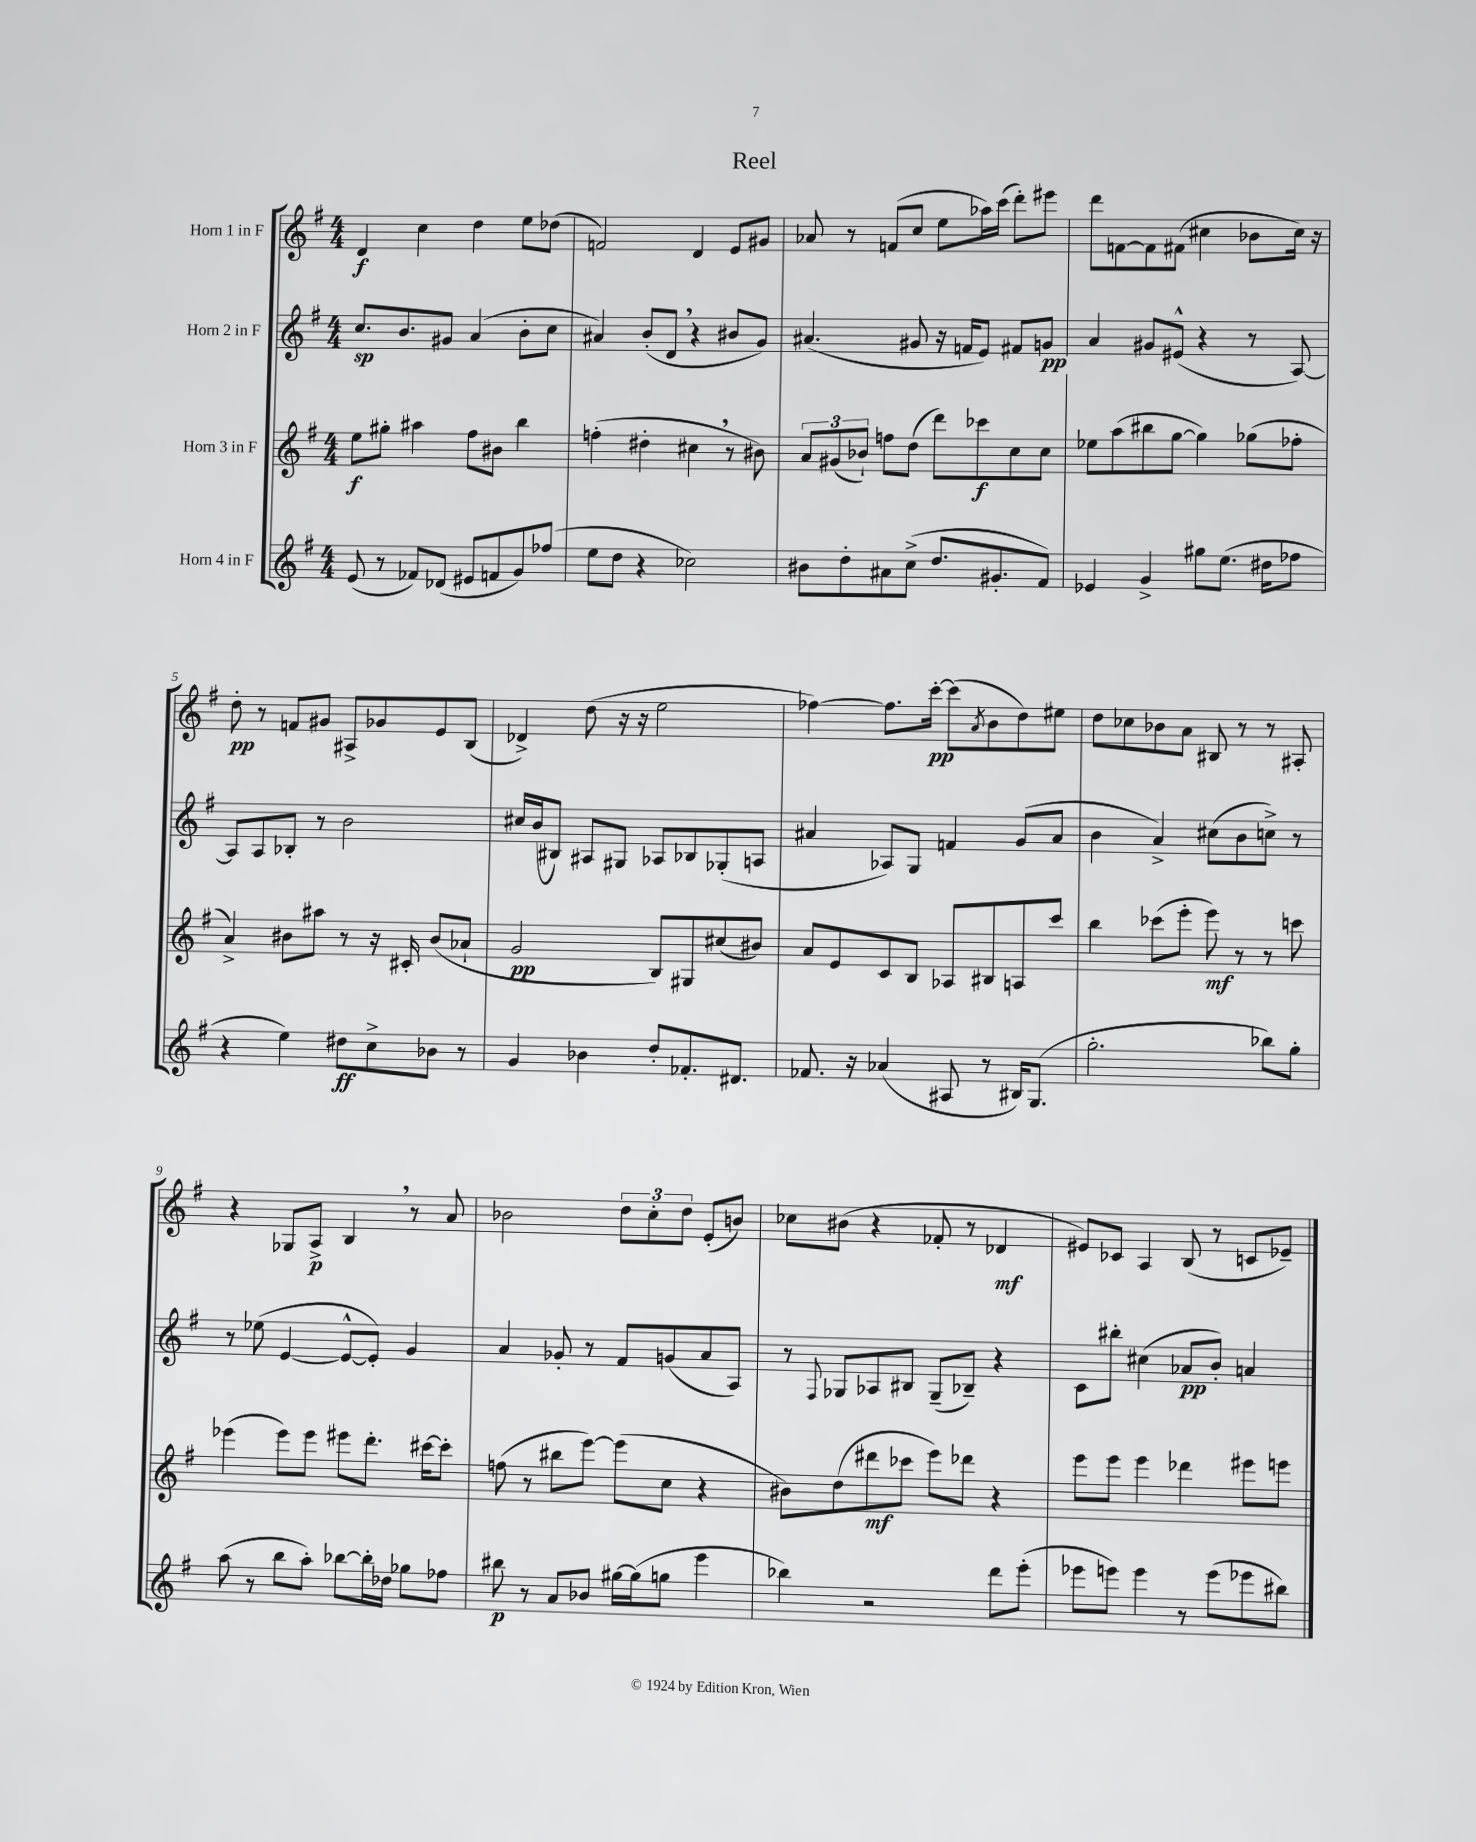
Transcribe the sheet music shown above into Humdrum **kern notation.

**kern	**dynam	**kern	**dynam	**kern	**dynam	**kern	**dynam
*part4	*part4	*part3	*part3	*part2	*part2	*part1	*part1
*staff4	*staff4	*staff3	*staff3	*staff2	*staff2	*staff1	*staff1
*I"Horn 4 in F	*	*I"Horn 3 in F	*	*I"Horn 2 in F	*	*I"Horn 1 in F	*
*clefG2	*	*clefG2	*	*clefG2	*	*clefG2	*
*k[f#]	*	*k[f#]	*	*k[f#]	*	*k[f#]	*
*M4/4	*	*M4/4	*	*M4/4	*	*M4/4	*
=1	=1	=1	=1	=1	=1	=1	=1
(8e/	.	8ee\L	f	8.cc/L	sp	4d/	f
8r	.	8gg#X'\J	.	.	.	.	.
.	.	.	.	8.b/	.	.	.
8f-X/L)	.	4aa#X\	.	.	.	4cc\	.
(8d-X/J	.	.	.	8g#X/J	.	.	.
8e#X/L	.	8ff#\L	.	(4a/	.	4dd\	.
8fn/	.	8b#X\J	.	.	.	.	.
8g/)	.	4bb\	.	8b'\L	.	8ee\L	.
(8ff-X/J	.	.	.	8cc\J	.	(8dd-X\J	.
=2	=2	=2	=2	=2	=2	=2	=2
8ee\L	.	(4ffn'\	.	4a#X/)	.	2fn/)	.
8dd\J	.	.	.	.	.	.	.
4r	.	4dd#X'\	.	(8b'/L	.	.	.
.	.	.	.	8d,/J	.	.	.
2cc-X\)	.	4cc#X,\	.	4r	.	4d/	.
.	.	8r	.	8b#X/L	.	8e/L	.
.	.	8b#X\)	.	8g/J)	.	8g#X/J	.
=3	=3	=3	=3	=3	=3	=3	=3
8b#X\L	.	12a/L	.	(4.a#X/	.	8a-X/	.
.	.	(12g#X/	.	.	.	.	.
8dd'\	.	.	.	.	.	8r	.
.	.	12b-X`/J)	.	.	.	.	.
8a#X\	.	8ffn\L	.	.	.	(8fn/L	.
(8cc^\J	.	(8dd\J	.	8g#X/	.	8cc/J	.
8.dd/L	.	8ddd\L)	.	16r	.	8ee\L	.
.	.	.	.	16fn/KL	.	.	.
.	.	8ccc-X\	f	8e/J)	.	16aa-X\L)	.
8.g#X'/	.	.	.	.	.	(16ccc\JJ	.
.	.	8cc\	.	8f#X/L	.	8ddd'\L)	.
8f#/J)	.	8cc\J	.	8gn/J	pp	8eee#X\J	.
=4	=4	=4	=4	=4	=4	=4	=4
4e-X/	.	8ee-X\L	.	4a/	.	8ddd\L	.
.	.	(8aa\	.	.	.	[8fn\	.
4g^/	.	8bb#X\	.	8g#X/L	.	8f\]	.
.	.	[8gg\J	.	(8e#X^^/J	.	(8f#X\J	.
8gg#X\L	.	4gg\])	.	4r	.	4cc#X\	.
(8.ee\J	.	.	.	.	.	.	.
.	.	(8gg-X\L	.	8r	.	8b-X\L	.
16dd#X\KL	.	.	.	.	.	.	.
8ff-X\J	.	8ff-X'\J	.	[8A/)	.	16cc#\Jk)	.
.	.	.	.	.	.	16r	.
!!LO:LB:g=z
=5	=5	=5	=5	=5	=5	=5	=5
4r	.	4a^/)	.	8A/L]	.	8dd'\	pp
.	.	.	.	8A/	.	8r	.
4ee\)	.	8b#X\L	.	8B-X'/J	.	8fn/L	.
.	.	8aa#X\J	.	8r	.	8g#X/J	.
8dd#X\L	ff	8r	.	2b\	.	8A#X^/L	.
8cc^\	.	16r	.	.	.	8g-X/	.
.	.	16c#X'/	.	.	.	.	.
8b-X\J	.	(8b#/L	.	.	.	8e/	.
8r	.	8a-X`/J	.	.	.	(8B/J	.
=6	=6	=6	=6	=6	=6	=6	=6
4g/	.	2g/	pp	16cc#X/LL	.	4d-X^/)	.
.	.	.	.	(16b/J	.	.	.
.	.	.	.	8B#X/J)	.	.	.
4b-X\	.	.	.	8A#X/L	.	(8dd\	.
.	.	.	.	8G#X/J	.	16r	.
.	.	.	.	.	.	16r	.
8dd'/L	.	8B/L)	.	8A-X/L	.	2ee\	.
8.f-X'/	.	8G#X/	.	8B-X/	.	.	.
.	.	(8cc#X/	.	(8G-X'/	.	.	.
8.d#X/J	.	.	.	.	.	.	.
.	.	8b#X/J)	.	8An/J	.	.	.
=7	=7	=7	=7	=7	=7	=7	=7
8.f-X/	.	8a/L	.	4a#X/	.	[4ff-X\)	.
.	.	8e/	.	.	.	.	.
16r	.	.	.	.	.	.	.
(4a-X/	.	8c/	.	8A-X/L)	.	8.ff-\L]	.
.	.	8B/J	.	8G/J	.	.	.
.	.	.	.	.	.	[16ccc'\Jk	pp
8A#X/	.	8A-X/L	.	4fn/	.	(8ccc\L]	.
.	.	.	.	.	.	8qa/	.
8r	.	8B#X/	.	.	.	8b\	.
16B#X/KL)	.	8An/	.	(8g/L	.	8dd\)	.
(8.G/J	.	.	.	.	.	.	.
.	.	8ccc/J	.	8a#/J	.	8ee#X\J	.
=8	=8	=8	=8	=8	=8	=8	=8
2.gg'\	.	4bb\	.	4b\	.	8dd\L	.
.	.	.	.	.	.	8cc-X\	.
.	.	(8ccc-X\L	.	4a^/)	.	8b-X\	.
.	.	8eee'\J	.	.	.	8a\J	.
.	.	8eee\)	mf	(8cc#X\L	.	8B#X/	.
.	.	8r	.	8b\	.	8r	.
8bb-X\L)	.	8r	.	8ccn^\J)	.	8r	.
8gg'\J	.	8cccn\	.	8r	.	8A#X'/	.
!!LO:LB:g=z
=9	=9	=9	=9	=9	=9	=9	=9
(8aa\	.	(4eee-X\	.	8r	.	4r	.
8r	.	.	.	(8ee-X\	.	.	.
8bb\L	.	8eee-\L)	.	[4e/	.	8G-X/L	.
8aa'\J)	.	8eee-\J	.	.	.	8A^/J	p
[8bb-X\L	.	8eee#X\L	.	8e^^/L_	.	4B,/	.
16bb-'\L]	.	8.ddd'\J	.	8e'/J])	.	.	.
16dd-X\JJ	.	.	.	.	.	.	.
8gg-X\L	.	.	.	4g/	.	8r	.
.	.	[16ccc#X\KL	.	.	.	.	.
8ff-X\J	.	8ccc#'\J]	.	.	.	8a/	.
=10	=10	=10	=10	=10	=10	=10	=10
8bb#X\	p	(8ffn\	.	4a/	.	2b-X\	.
8r	.	8r	.	.	.	.	.
8a/L	.	8bb#X\L	.	8g-X'/	.	.	.
8b-X/J	.	[8eee\J)	.	8r	.	.	.
[16gg#X\LL	.	(8eee\L]	.	8f#/L	.	12dd\L	.
(16gg#\J]	.	.	.	.	.	.	.
.	.	.	.	.	.	12cc'\	.
8ggn\J	.	8cc\J	.	(8gn/	.	.	.
.	.	.	.	.	.	12dd\J	.
4eee\	.	4r	.	8a/	.	(8e'/L	.
.	.	.	.	8A/J)	.	8bn/J)	.
=11	=11	=11	=11	=11	=11	=11	=11
4bb-X\)	.	8b#X\L)	.	8r	.	8cc-X\L	.
.	.	.	.	8qqF#/	.	.	.
.	.	(8dd\	.	8G-X/L	.	(8b#X\J	.
2r	.	8ddd#X\	mf	8A-X/	.	4r	.
.	.	8ccc-X\J	.	8B#X/J	.	.	.
.	.	8eee\L)	.	(8G-~/L	.	8f-X'/	.
.	.	8ddd-X\J	.	8B-X~/J)	.	8r	.
8ddd\L	.	4r	.	4r	.	4d-X/	mf
(8eee'\J	.	.	.	.	.	.	.
=12	=12	=12	=12	=12	=12	=12	=12
8eee-X\L	.	8eee\L	.	8c\L	.	8e#X/L)	.
8eeen\J)	.	8eee\J	.	8bb#X'\J	.	8c-X/J	.
4eee\	.	4eee\	.	(4cc#X\	.	4A/	.
8r	.	4ddd-X\	.	8a-X/L	pp	(8B/	.
(8eee\L	.	.	.	8b'/J)	.	8r	.
8eee-X\	.	8eee#X\L	.	4an/	.	8cn/L	.
8bb#X\J)	.	8eeen\J	.	.	.	8e-X~/J)	.
==	==	==	==	==	==	==	==
*-	*-	*-	*-	*-	*-	*-	*-
